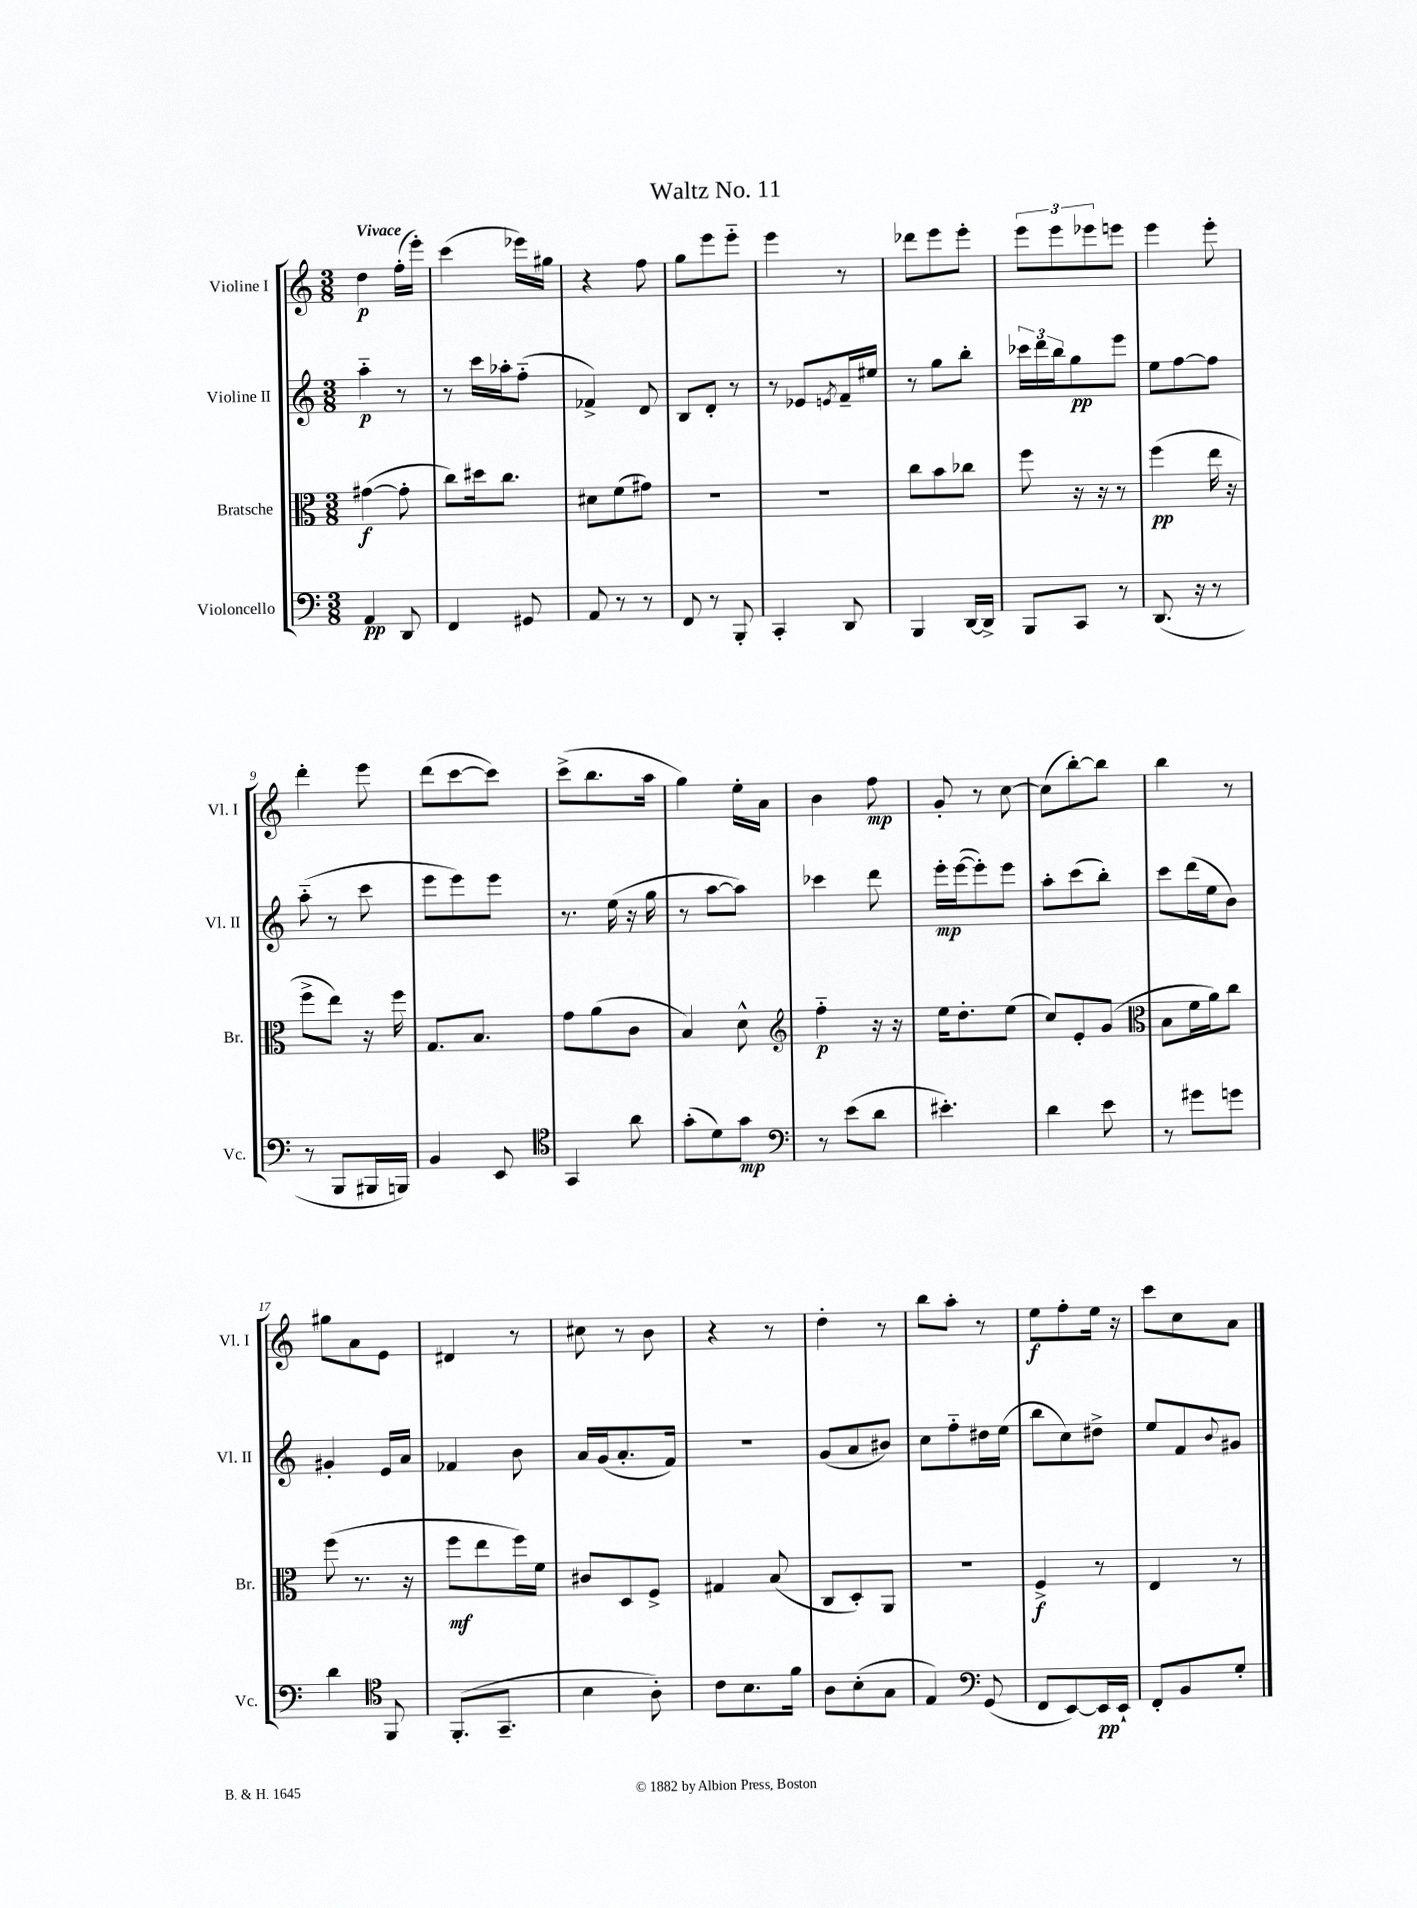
\header { title = "Waltz No. 11" }
<<
\new StaffGroup <<
\new Staff = "s0" \with { instrumentName = "Violine I" shortInstrumentName = "Vl. I" } {
    \clef treble \key c \major \numericTimeSignature \time 3/8 \tempo "Vivace"
    d''4\p f''16-.( e'''16-.) |
    c'''4( ees'''16) gis''16 |
    r4 f''8 |
    g''8 e'''8 e'''8-_ |
    e'''4 r8 |
    des'''8 e'''8 e'''8-. |
    \tuplet 3/2 { e'''8 e'''8 ees'''8 } e'''8 |
    e'''4 e'''8-. |
    d'''4-. e'''8 |
    d'''8( c'''8~ c'''8) |
    c'''8->( b''8. a''16 |
    g''4) e''16-. a'16 |
    b'4 f''8\mp |
    g'8-. r8 c''8~ |
    c''8( b''8~-.) b''8 |
    b''4 r8 |
    gis''8 a'8 e'8 |
    dis'4 r8 |
    cis''8 r8 b'8 |
    r4 r8 |
    d''4-. r8 |
    b''8 a''8-. r8 |
    e''8\f f''8-. e''16 r16 |
    c'''8 c''8 a'8 \bar "|." |
}
\new Staff = "s1" \with { instrumentName = "Violine II" shortInstrumentName = "Vl. II" } {
    \clef treble \key c \major \numericTimeSignature \time 3/8
    a''4-_\p r8 |
    r8 c'''16 aes''16-. f''8-_( |
    fes'4->) d'8 |
    b8 d'8-. r8 |
    r8 ees'8 \acciaccatura { e'8 } f'16-- eis''16 |
    r8 g''8 b''8-. |
    \tuplet 3/2 { ces'''16 d'''16 b''16 } g''8\pp e'''8 |
    e''8 f''8~ f''8 |
    a''8-_( r8 c'''8 |
    e'''8 e'''8) e'''8 |
    r8. e''16( r16 g''16 |
    r8 a''8~ a''8) |
    ces'''4 d'''8 |
    e'''16-.\mp e'''16~( e'''8-.) e'''8 |
    a''8-. c'''8( b''8-.) |
    c'''8 d'''16( e''16 b'8) |
    gis'4-. e'16 a'16 |
    fes'4 b'8 |
    a'16 g'16( a'8.-. f'16) |
    R4. |
    g'8( a'8 bis'8) |
    c''8 f''8-_ dis''16 e''16( |
    b''8 c''8) dis''8-> |
    e''8 f'8 \appoggiatura { b'8 } gis'8 \bar "|." |
}
\new Staff = "s2" \with { instrumentName = "Bratsche" shortInstrumentName = "Br." } {
    \clef alto \key c \major \numericTimeSignature \time 3/8
    gis'4~\f( gis'8-. |
    c''8) dis''16 c''8. |
    dis'8 f'8( gis'8) |
    R4. |
    R4. |
    c''8 b'8 ces''8 |
    f''8 r16 r16 r8 |
    f''4\pp( e''16 r16 |
    f''8-> e''8) r16 f''16 |
    g8. b8. |
    g'8 a'8( c'8 |
    b4) d'8-^ |
    \clef treble f''4-_\p r16 r16 |
    e''16 d''8.-. e''8( |
    c''8) e'8-. g'8( |
    \clef alto b8 f'16 a'16) c''8 |
    f''8( r8. r16 |
    f''8\mf e''8 f''16) f'16 |
    cis'8 d8 f8-> |
    gis4 b8( |
    c8 d8-.) a,8 |
    r4. |
    f4->\f r8 |
    e4 r8 \bar "|." |
}
\new Staff = "s3" \with { instrumentName = "Violoncello" shortInstrumentName = "Vc." } {
    \clef bass \key c \major \numericTimeSignature \time 3/8
    a,4\pp d,8 |
    f,4 gis,8 |
    a,8 r8 r8 |
    f,8 r8 b,,8-. |
    c,4-. d,8 |
    b,,4 d,16~ d,16-> |
    b,,8 c,8 r8 |
    d,8.( r16 r8 |
    r8 b,,8 bis,,16 b,,16) |
    b,4 e,8 |
    \clef tenor g,4 a'8 |
    g'8-.( d'8) g'8\mp |
    \clef bass r8 e'8( d'8 |
    eis'4.-.) |
    d'4 e'8 |
    r8 gis'8 g'8 |
    d'4 \clef tenor f,8 |
    f,8.-.( g,8.-- |
    b4 a8-.) |
    c'8 b8. f'16 |
    a8 b8-.( g8 |
    e4) \clef bass g,8( |
    f,8 e,8~) e,16\pp e,16-! |
    f,8-. b,8 g8-. \bar "|." |
}
>>
>>
